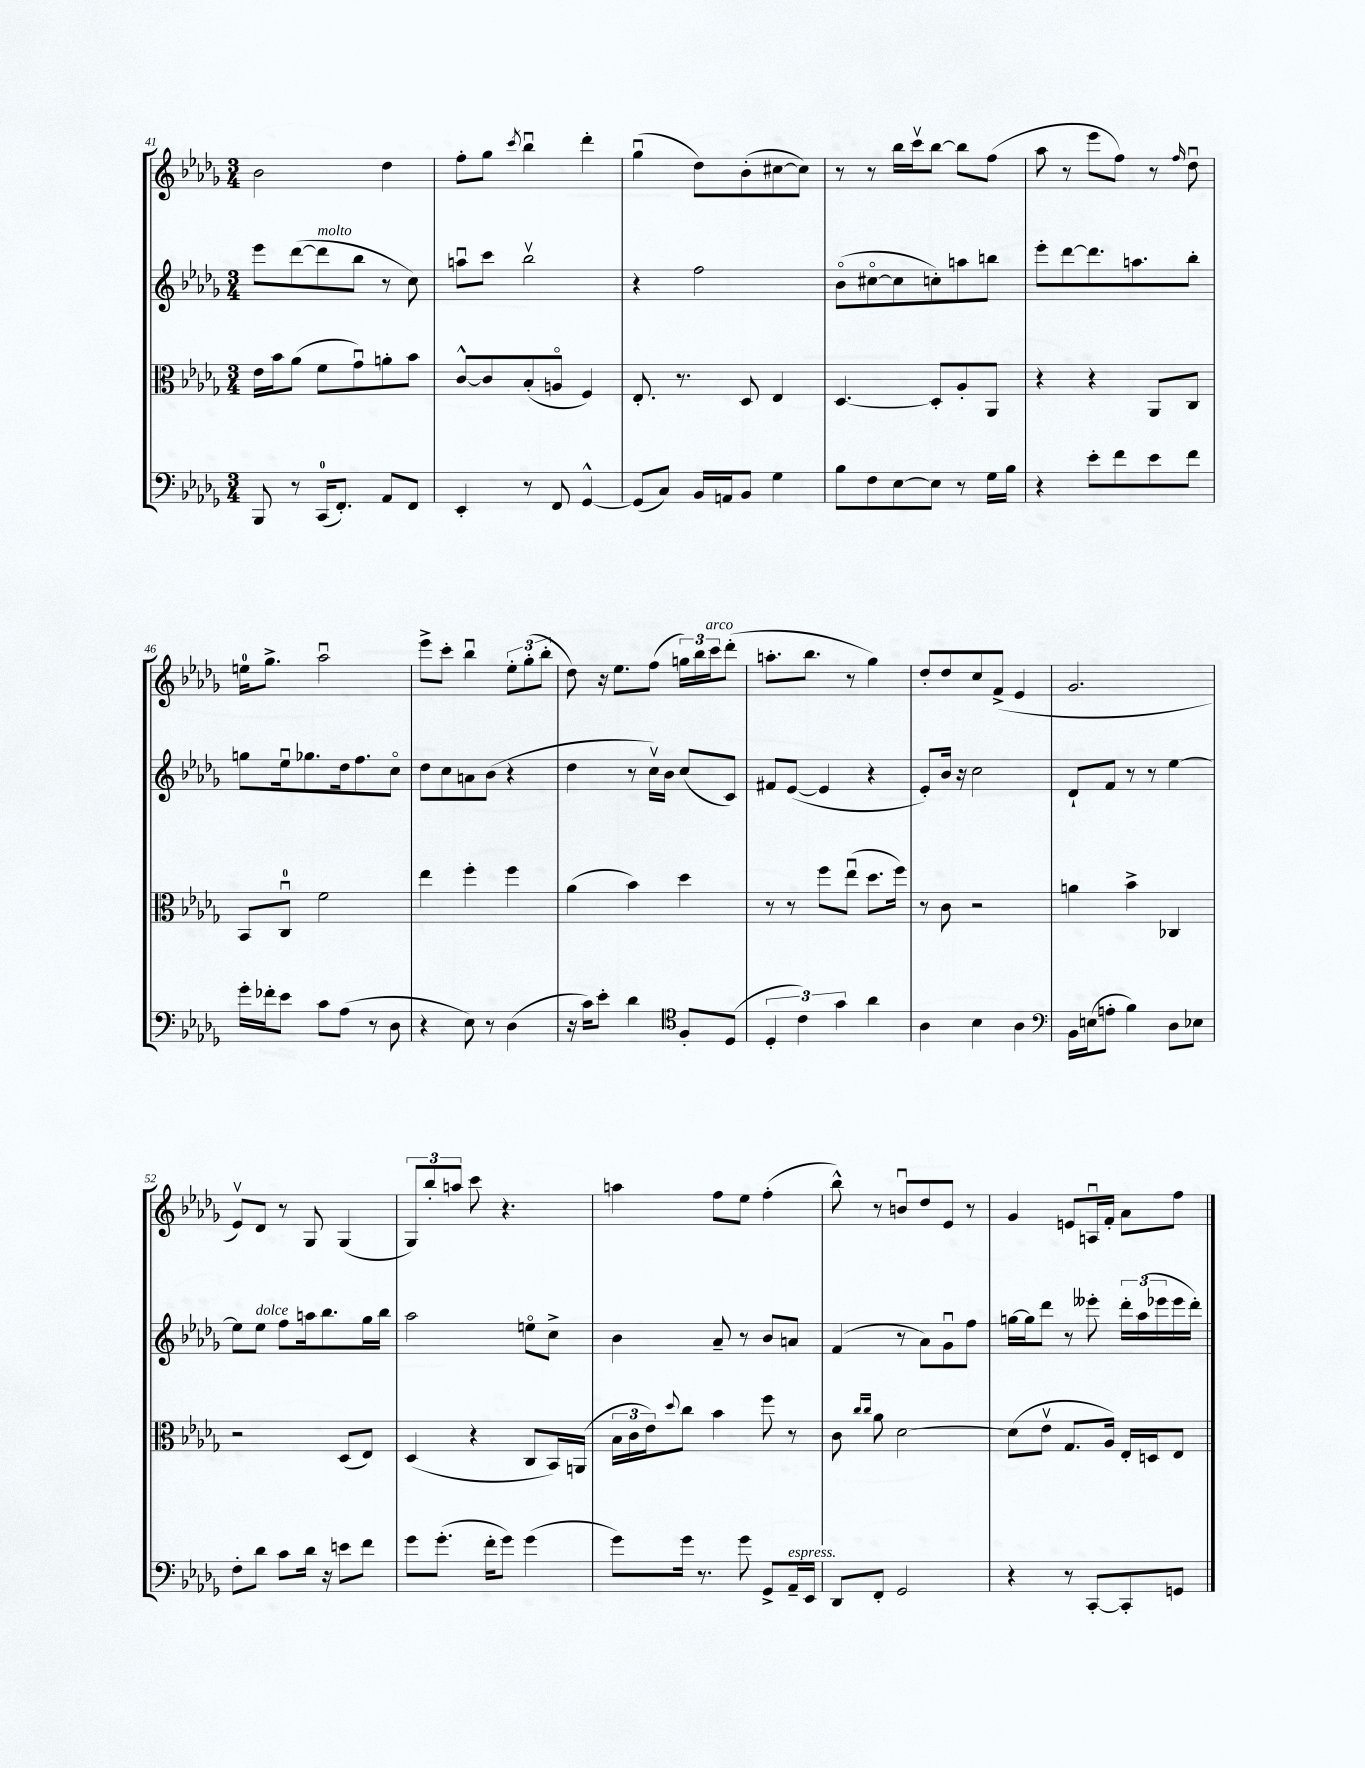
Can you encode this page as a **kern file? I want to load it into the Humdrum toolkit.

**kern	**kern	**kern	**kern
*part4	*part3	*part2	*part1
*staff4	*staff3	*staff2	*staff1
*clefF4	*clefC3	*clefG2	*clefG2
*k[b-e-a-d-g-]	*k[b-e-a-d-g-]	*k[b-e-a-d-g-]	*k[b-e-a-d-g-]
*M3/4	*M3/4	*M3/4	*M3/4
=41	=41	=41	=41
8BBB-/	16e-\LL	8eee-\L	2b-\
.	16b-\J	.	.
8r	(8a-\J	([8ddd-\	.
!	!	!LO:TX:a:i:t=molto	!
(16CC/KL	8f\L	8ddd-\]	.
8.FF'/J)	.	.	.
.	8g-u\)	8bb-\J	.
8AA-/L	8an'\	8r	4dd-\
8FF/J	8b-\J	8cc\)	.
=42	=42	=42	=42
4EE-'/	[8c^^/L	8aanu\L	8ff'\L
.	8c/]	8ccc\J	8gg-\J
.	.	.	8qccc/
8r	(8B-'/	2bb-v\	4bb-u\
8FF/	8An/J	.	.
[4GG-^^/	4F/)	.	4ddd-'\
=43	=43	=43	=43
(8GG-/L]	8.E-'/	4r	(4gg-u\
8C/J)	.	.	.
.	8.r	.	.
16BB-/LL	.	2ff\	8dd-\L)
16AAn/J	.	.	.
8BB-/J	8D-/	.	(8b-'\
4G-\	4E-/	.	[8cc#X\
.	.	.	8cc#\J])
=44	=44	=44	=44
8B-\L	[4.D-/	(8b-\L	8r
8F\	.	[8cc#X\	8r
[8E-\	.	8cc#\]	16bb-\LL
.	.	.	16cccv\J
8E-\J]	8D-'/L]	8ccn'\)	[8bb-\J
8r	8A-'/	8aan\	8bb-\L]
16G-\LL	8AA-/J	8bbn\J	(8ff\J
16B-\JJ	.	.	.
=45	=45	=45	=45
4r	4r	8eee-'\L	8aa-\
.	.	[8ddd-\	8r
8e-'\L	4r	8.ddd-\]	8eee-\L
8f\	.	.	8ff\J)
.	.	8.aan\	.
8e-\	8AA-/L	.	8r
.	.	.	16qqff/
8f\J	8C/J	8bb-'\J	8dd-u\
!!LO:LB:g=z
=46	=46	=46	=46
16g-'\LL	8BB-/L	8ggn\L	16een\KL
16f-X'\J	.	.	8.gg-^\J
8e-\J	8Cu/J	16ee-u\k	.
.	.	8.gg-X\	.
8c\L	2f\	.	2aa-u\
(8A-\J	.	16dd-\k	.
.	.	8.ff\	.
8r	.	.	.
8D-\	.	8cc\J	.
=47	=47	=47	=47
4r	4ee-\	8dd-\L	8eee-^\L
.	.	8cc\	8ccc'\J
8E-\)	4ff'\	8an\	4bb-u\
8r	.	(8b-\J	.
(4D-\	4ff\	4r	12ee-'\L
.	.	.	(12gg-'\
.	.	.	12bb-'\J
=48	=48	=48	=48
16r	(4a-\	4dd-\	8dd-\)
16c\KL)	.	.	.
8e-'\J	.	.	16r
.	.	.	8.ee-\L
4d-\	4b-\)	8r	.
.	.	16ccv\LL)	(8ff\J
.	.	16b-\JJ	.
*clefC4	*	*	*
8F'/L	4dd-\	(8cc/L	24ggn\LL)
.	.	.	24bb-\
!	!	!	!LO:TX:a:i:t=arco
.	.	.	24ccc\J
(8D-/J	.	8c/J)	(8ddd-'\J
=49	=49	=49	=49
6D-'/	8r	8f#X/L	8.aan'\L
.	8r	([8e-/J	.
6c\)	.	.	.
.	.	.	8.bb-\J
.	8ff\L	4e-/]	.
6g-\	.	.	.
.	(8ee-u\J	.	8r
4a-\	8.dd-\L	4r	4gg-\)
.	16ff\Jk)	.	.
=50	=50	=50	=50
4A-\	8r	8e-'/L)	8dd-'/L
.	8c\	16b-/Jk	8dd-/
.	.	16r	.
4B-\	2r	2cc\	8cc/
.	.	.	(8f^/J
4A-\	.	.	4e-/
=51	=51	=51	=51
*clefF4	*	*	*
16BB-\LL	4an\	8d-`/L	2.g-/
(16En\J	.	.	.
8An'\J	.	8f/J	.
4B-\)	4b-^\	8r	.
.	.	8r	.
8D-\L	4C-X/	[4ee-\	.
8E-X\J	.	.	.
!!LO:LB:g=z
=52	=52	=52	=52
8F'\L	2r	8ee-\L]	8e-v/L)
!	!	!LO:TX:a:i:t=dolce	!
8d-\J	.	8ee-\J	8d-/J
8c\L	.	8ff\L	8r
16d-\Jk	.	16aan\k	8G-/
16r	.	8.bb-\	.
8en\L	(8D-/L	.	(4G-/
8f\J	8E-/J)	16gg-\L	.
.	.	16bb-\JJ	.
=53	=53	=53	=53
8g-\L	(4D-/	2aa-\	12G-/L)
.	.	.	12bb-'/
(8.g-'\J	.	.	.
.	.	.	12aan/J
.	4r	.	8ccc\
16f'\KL	.	.	.
8g-\J)	.	.	4.r
(4g-\	8C/L	8een\L	.
.	16BB-/L)	8cc^\J	.
.	(16AAn/JJ	.	.
=54	=54	=54	=54
8g-\L)	24B-\LL	4b-\	4aan\
.	24c\	.	.
.	24e-\J)	.	.
.	8qqdd-/	.	.
16g-\Jk	8cc\J	.	.
8.r	.	.	.
.	4b-\	8a-~/	8ff\L
8g-\	.	8r	8ee-\J
8GG-^/L	8ff\	8b-/L	(4ff'\
!LO:TX:a:i:t=espress.	!	!	!
16AA-~/L	8r	8an/J	.
16EE-/JJ	.	.	.
=55	=55	=55	=55
8DD-/L	8c\	(4f/	8bb-^^\)
.	16qqcc/LL	.	.
.	16qqcc/JJ	.	.
8FF'/J	8a-\	.	8r
2GG-/	[2d-\	8r	8bnu/L
.	.	8a-\L)	8dd-/
.	.	8g-u\	8e-/J
.	.	8ff\J	8r
=56	=56	=56	=56
4r	(8d-\L]	[16ggn\LL	4g-/
.	.	16gg\J]	.
.	8e-v\J	8ddd-\J	.
8r	8.G-/L	8r	8en/L
[8CC'/L	.	8eee--X'\	16Anu/L
.	16A-/Jk)	.	16f'/JJ
8CC'/]	16E-'/LL	24ddd-'\LL	8a-\L
.	.	(24aa-\	.
.	16Dn/J	.	.
.	.	24eee-X\	.
8GGn/J	8E-/J	16eee-\	8ff\J
.	.	16ddd-'\JJ)	.
==	==	==	==
*-	*-	*-	*-
